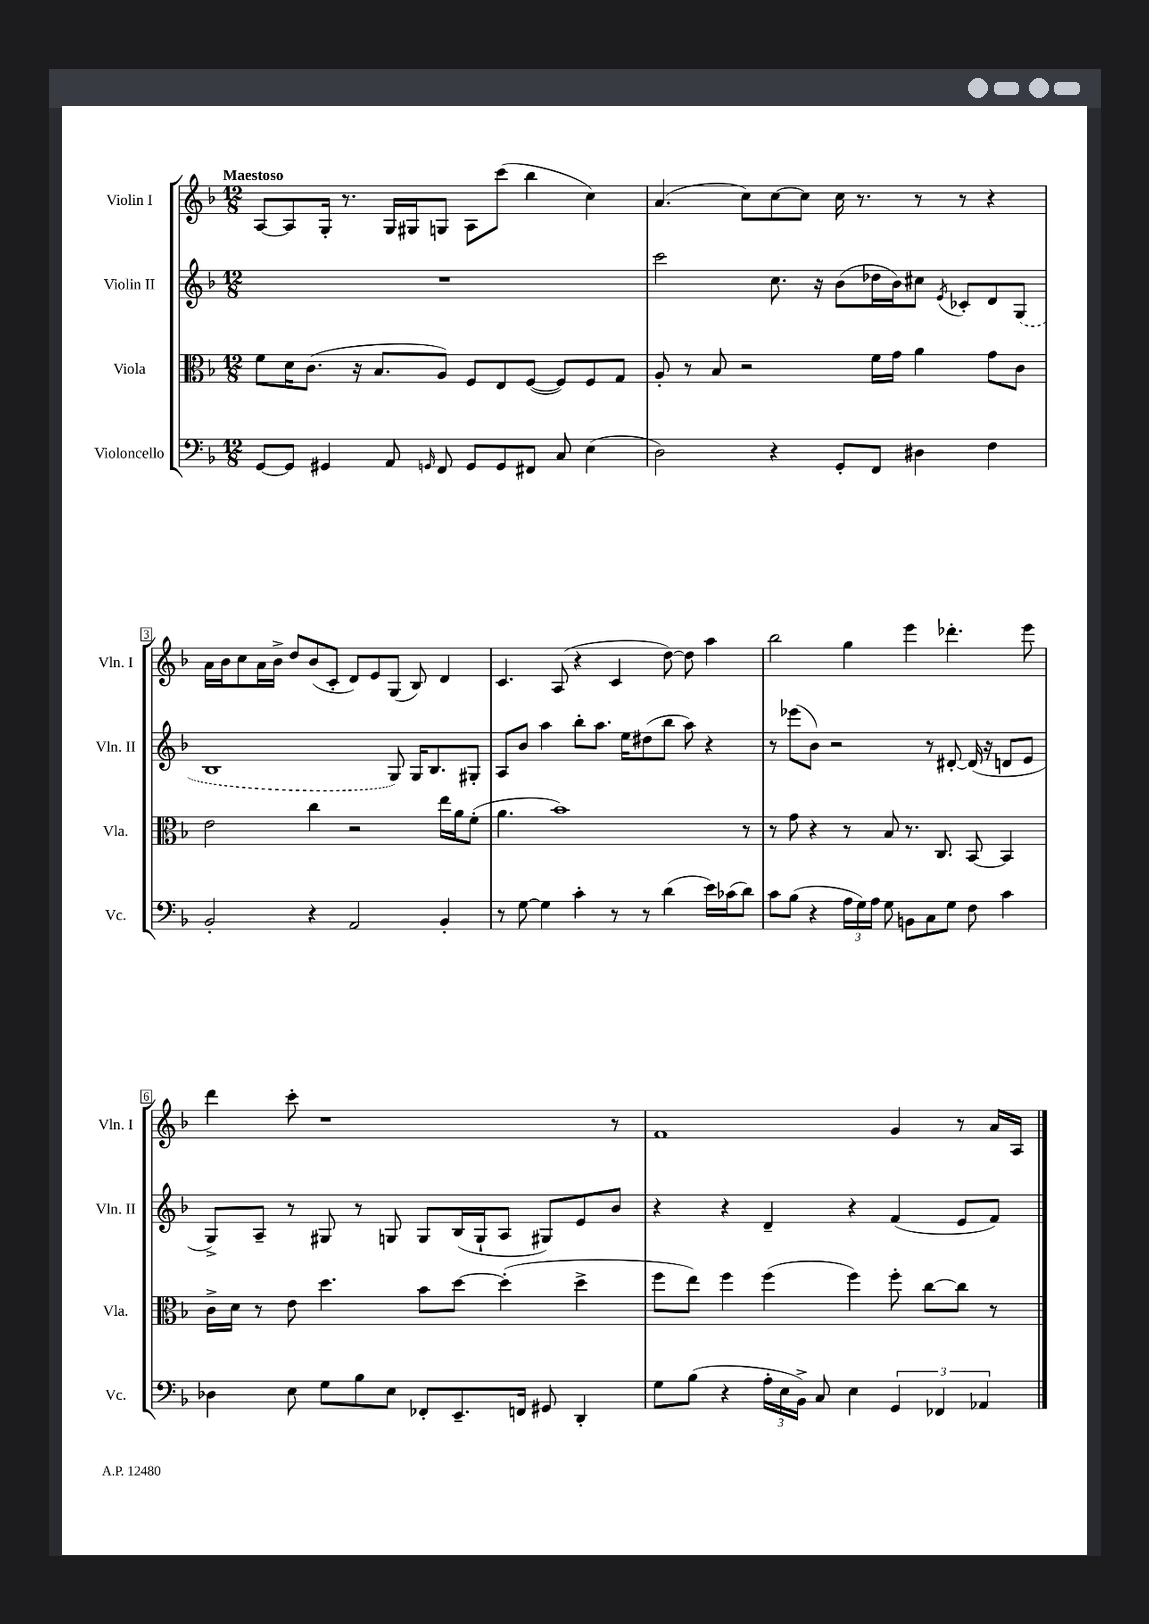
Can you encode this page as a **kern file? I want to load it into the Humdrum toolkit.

**kern	**kern	**kern	**kern
*staff4	*staff3	*staff2	*staff1
*clefF4	*clefC3	*clefG2	*clefG2
*k[b-]	*k[b-]	*k[b-]	*k[b-]
*M12/8	*M12/8	*M12/8	*M12/8
[8GG/L	8f\L	1.r	[8A/L
8GG/]J	16d\K	.	8A/]
.	(8.c\J	.	.
4GG#/	.	.	16G'/Jk
.	.	.	8.r
.	16r	.	.
.	8.B-/L	.	.
8AA/	.	.	16G/LL
.	.	.	16G#/J
16qqGG/	.	.	.
8FF/	8A/J)	.	8G/J
8GG/L	8F/L	.	8A\L
8GG/	8E/	.	(8ccc\J
8FF#/J	([8F/J	.	4bb-\
8C/	8F/]L)	.	.
(4E\	8F/	.	4cc\)
.	8G/J	.	.
=	=	=	=
2D\)	8A'/	2ccc\	(4.a/
.	8r	.	.
.	8B-/	.	.
.	2r	.	8cc\L)
4r	.	8.cc\	[8cc\
.	.	.	8cc\]J
.	.	16r	.
8GG'/L	.	(8b-\L	16cc\
.	.	.	8.r
8FF/J	16f\LL	16dd-\L	.
.	16g\JJ	16b-\J)	.
4D#\	4a\	8cc#\J	8r
.	.	8qe/	.
.	.	8c-'/L	8r
4F\	8g\L	8d/	4r
.	8c\J	(8G/J	.
=	=	=	=
2BB-'/	2e\	1B-	16a\LL
.	.	.	16b-\J
.	.	.	8cc\
.	.	.	16a\L
.	.	.	16b-^\JJ
.	.	.	8dd/L
4r	4cc\	.	(8b-/
.	.	.	8c'/J
2AA/	2r	.	8d/L)
.	.	.	8e/
.	.	8G/)	(8G/J
.	.	16G/LK	8B-/)
.	.	8.B-/	.
4BB-'/	16ee\LL	.	4d/
.	16a\J	.	.
.	(8f'\J	8G#'/J	.
=	=	=	=
8r	4.a\	8A/L	4.c/
[8G\	.	8b-/J	.
4G\]	.	4aa\	.
.	1b-)	.	(8A/
4c'\	.	8bb-'\L	4r
.	.	8.aa\J	.
8r	.	.	4c/
.	.	16ee\LK	.
8r	.	(8dd#\	.
(4d\	.	8bb-\J	[8dd\)
.	.	8aa\)	8dd\]
16e\LL)	.	4r	4aa\
(16c-\J	.	.	.
8d\J)	8r	.	.
=	=	=	=
8c\L	8r	8r	2bb-\
(8B-\J	8g\	(8eee-\L	.
4r	4r	8b-\J)	.
.	.	2r	.
24A\LL	8r	.	4gg\
24G\)	.	.	.
24A\JJ	.	.	.
8G\	8B-/	.	.
8BB\L	8.r	.	4eee\
8C\	.	8r	.
.	8.C/	.	.
8G\J	.	[8d#'/	4.ddd-'\
8F\	[8BB-/	(16d#/]	.
.	.	16r	.
4c\	4BB-/]	8d/L	.
.	.	8e/J	8eee\
=	=	=	=
4D-\	16c^\LL	8G^/L)	4ddd\
.	16d\JJ	.	.
.	8r	8A~/J	.
8E\	8e\	8r	8ccc'\
8G\L	4.dd\	8G#/	1r
8B-\	.	8r	.
8E\J	.	8G/	.
8FF-'/L	8b-\L	8G/L	.
8.EE~/	[8dd\J	(16B-/L	.
.	.	16G`/J	.
.	(4dd'\]	8A/J	.
16FF/Jk	.	.	.
8GG#/	.	8G#/L)	.
4DD'/	4dd^\	8e/	.
.	.	8b-/J	8r
=	=	=	=
8G\L	8ff\L	4r	1f
(8B-\J	8ee\J)	.	.
4r	4ff\	4r	.
24A'\LL	(4ff\	4d~/	.
24E\	.	.	.
24BB-^\JJ)	.	.	.
8C/	.	.	.
4E\	4ff\)	4r	.
6GG/	8ff'\	(4f/	4g/
.	[8cc\L	.	.
6FF-/	.	.	.
.	8cc\]J	8e/L	8r
6AA-/	.	.	.
.	8r	8f/J)	16a/LL
.	.	.	16A/JJ
==	==	==	==
*-	*-	*-	*-
